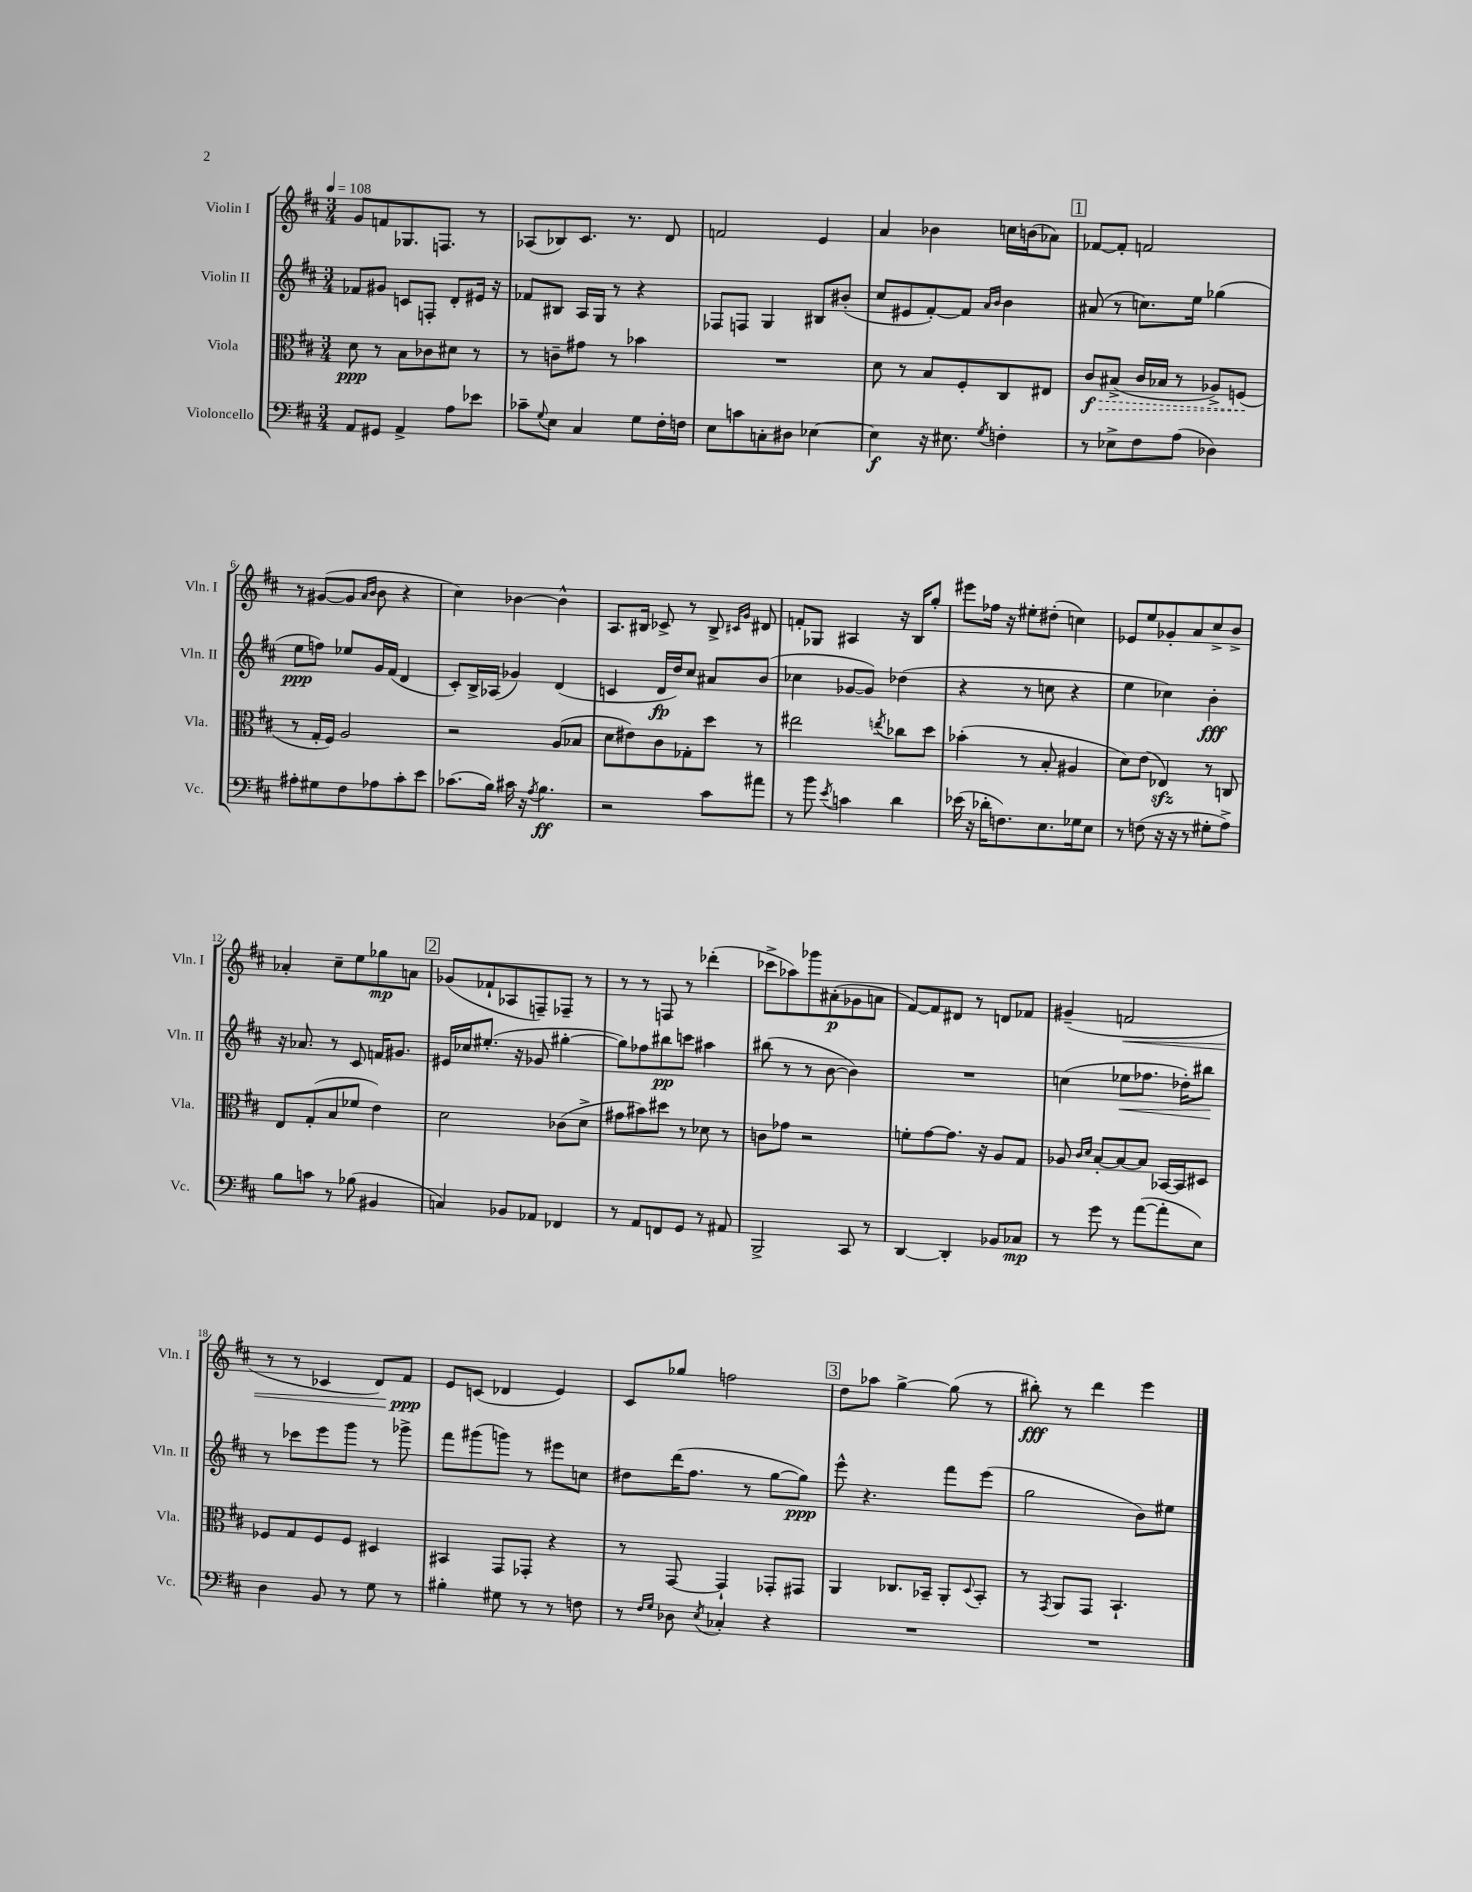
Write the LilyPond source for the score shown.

<<
\new StaffGroup <<
\new Staff = "s0" \with { instrumentName = "Violin I" shortInstrumentName = "Vln. I" } {
    \clef treble \key d \major \numericTimeSignature \time 3/4 \tempo 4 = 108
    g'8 f'8 ges8. f8. r8 |
    aes8( bes8) cis'8. r8. d'8 |
    f'2 e'4 |
    a'4 bes'4 c''16 b'16( aes'8) |
    \mark \markup { \box "1" } fes'8~ fes'8-. f'2 |
    r8 gis'8~( gis'8 \grace { a'16 b'16 } b'8 r4 |
    cis''4) bes'4~ bes'4-^ |
    a8. bis16 ces'8-> r8 bis8-> \grace { cis'16 g'16 } dis'8 |
    f'8-. ges8 ais4 r16 b16 g''8-. |
    eis'''8 fes''16 r16 eis''8-. dis''8-.( c''4) |
    ees'8 e''8 ges'8-. a'8 cis''8-> b'8-> |
    aes'4-. cis''8-- e''8 ges''8\mp a'8 |
    \mark \markup { \box "2" } ges'8( fes'8-! aes8 f8--) fes8-- r8 |
    r8 r8 f8 r8 des'''4-.( |
    ces'''8-> aes''8) ges'''8 ais'8-.\p( ges'8 a'8 |
    fis'8~) fis'8 dis'8 r8 d'8 fes'8 |
    gis'4--( f'2\< |
    r8 r8 ces'4 d'8) fis'8\ppp\! |
    e'8 c'8( des'4 e'4) |
    cis'8 ges''8 f''2 |
    \mark \markup { \box "3" } d''8 aes''8 g''4~-> g''8( r8 |
    bis''8-.\fff) r8 d'''4 e'''4 \bar "|." |
}
\new Staff = "s1" \with { instrumentName = "Violin II" shortInstrumentName = "Vln. II" } {
    \clef treble \key d \major \numericTimeSignature \time 3/4
    fes'8 gis'8 c'8 f8-. d'8-. eis'16 r16 |
    fes'8 bis8 a16 g16 r8 r4 |
    fes8 f8 g4 bis8 bis'8-.( |
    cis''8 eis'8 fis'8~-.) fis'8 \grace { a'16 b'16 } b'4 |
    \mark \markup { \box "1" } ais'8( r8 c''8.) e''16 ges''4( |
    e''8\ppp f''8) ees''8 g'16 fis'16( d'4 |
    cis'8-.) b16-> aes16( ges'4) d'4( |
    c'4 d'16\fp d''16) cis''8 ais'8 b'8( |
    ces''4 ges'8~ ges'8) des''4( |
    r4 r8 c''8 r4 |
    e''4 ces''4) b'4-.\fff |
    r16 aes'8. r8 cis'8 f'16 gis'8. |
    \mark \markup { \box "2" } eis'16 ces''16 eis''8.-.( r16 ges'8 gis''4~-. |
    gis''8) fes''8 bis''8\pp c'''8 ais''4 |
    bis''8( r8 r8 b'8~ b'4) |
    R2. |
    c''4( ees''8\< fes''8. des''16-.) bis''8\! |
    r8 ces'''8 e'''8 g'''8 r8 ges'''8-> |
    fis'''8 gis'''8( g'''8) r8 eis'''8 c''8 |
    dis''8 d'''16( fis''8. r8 g''8~ g''8\ppp) |
    \mark \markup { \box "3" } e'''8-^ r4. fis'''8 e'''8( |
    g''2 b'8) eis''8 \bar "|." |
}
\new Staff = "s2" \with { instrumentName = "Viola" shortInstrumentName = "Vla." } {
    \clef alto \key d \major \numericTimeSignature \time 3/4
    d'8\ppp r8 b8 ces'8 dis'8 r8 |
    r8 c'8-- gis'8 r8 bes'4 |
    R2. |
    d'8 r8 b8 fis8-. cis8 eis8 |
    \mark \markup { \box "1" } \once \override Hairpin.style = #'dashed-line cis'8\f\> bis8->( cis'16 bes16 r8 aes8->) f8\!( |
    r8 g16-. fis16) a2 |
    r2 a8( bes8 |
    d'8 eis'8) cis'8 ges8-. d''8 r8 |
    eis''2 \acciaccatura { e''8 } ces''8 d''8 |
    bes'4-.( r8 b8-. ais4 |
    d'8) e'8( ees4\sfz) r8 c8 |
    e8 g8-.( b8 fes'8 e'4) |
    \mark \markup { \box "2" } d'2 ces'8( d'8-> |
    gis'8 bis'8) dis''8 r8 des'8 r8 |
    c'8 ges'8 r2 |
    f'8-. g'8~ g'8. r16 a8 g8 |
    aes8 \grace { cis'16 d'16 } b8~-. b8~ b8 bes,16~ bes,16 dis8 |
    fes8 g8 fes8 fes8 dis4 |
    bis,4 g,8 ges,8-. r4 |
    r8 g,8~ g,4-! ges,8-. gis,8 |
    \mark \markup { \box "3" } a,4 ces8. bes,16-- a,8-. \appoggiatura { d8 } bes,8-. |
    r8 \acciaccatura { g,8 } a,8 g,8 b,4.-! \bar "|." |
}
\new Staff = "s3" \with { instrumentName = "Violoncello" shortInstrumentName = "Vc." } {
    \clef bass \key d \major \numericTimeSignature \time 3/4
    a,8 gis,8 a,4-> a8 ees'8 |
    ces'8-- \appoggiatura { g8 } e8 cis4 g8 fis16-. f16 |
    e8 c'8 c8-. dis8 ees4~ |
    ees4\f r16 eis8. \acciaccatura { g8 } f4-. |
    \mark \markup { \box "1" } r8 ees8-> fis8 a8( des4) |
    ais8-. gis8 fis8 aes8 cis'8-. e'8 |
    ces'8.( b16) cis'16 r16 \acciaccatura { a8 } b4.\ff |
    r2 cis'8 ais'8 |
    r8 b'8 \acciaccatura { e'8 } c'4 d'4 |
    ees'16( r16 des'16-. f8.) e8. ges16 e8 |
    r8 f8( r16 r16 r8 gis8-. a8->) |
    b8 c'8 r8 bes8( bis,4 |
    \mark \markup { \box "2" } c4) bes,8 aes,8 fes,4 |
    r8 a,8 f,8 g,8 r8 ais,8 |
    b,,2-> cis,8 r8 |
    d,4~ d,4-. bes,8 ces8\mp |
    r8 g'8 r8 a'8~( a'8-. e8) |
    d4 b,8 r8 g8 r8 |
    bis4-. gis8 r8 r8 f8 |
    r8 \grace { fis16 g16 } des8 \acciaccatura { e8 } ces4-. r4 |
    \mark \markup { \box "3" } R2. |
    R2. \bar "|." |
}
>>
>>
